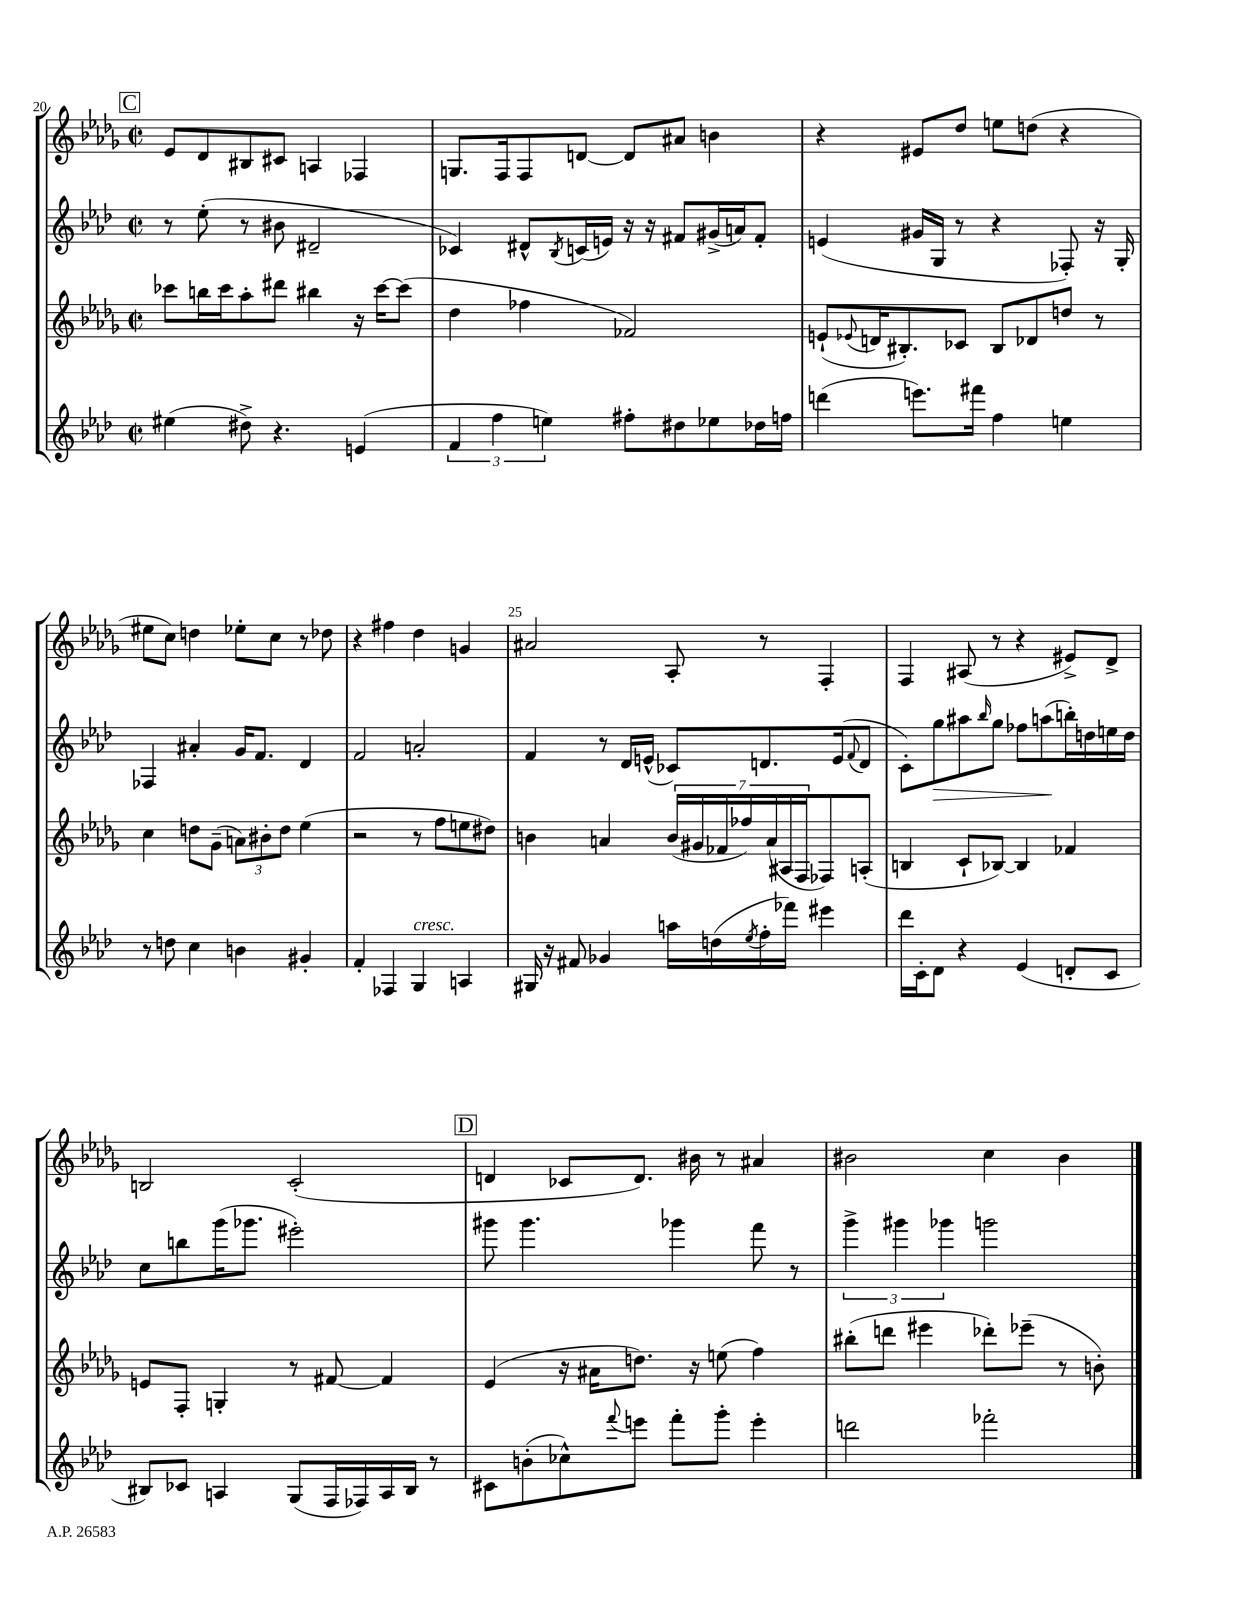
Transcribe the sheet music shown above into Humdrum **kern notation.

**kern	**kern	**kern	**kern
*staff4	*staff3	*staff2	*staff1
*clefG2	*clefG2	*clefG2	*clefG2
*k[b-e-a-d-]	*k[b-e-a-d-g-]	*k[b-e-a-d-]	*k[b-e-a-d-g-]
*M2/2	*M2/2	*M2/2	*M2/2
*met(c|)	*met(c|)	*met(c|)	*met(c|)
(4ee#	8ccc-	8r	8e-
.	16bb	(8ee-'	8d-
.	16ccc-	.	.
8dd#^)	8aa-'	8r	8B#
4.r	8ddd#	8b#	8c#
.	4bb#	2d#~	4A
(4e	16r	.	4F-
.	[16ccc-	.	.
.	(8ccc-]	.	.
=	=	=	=
6f	4dd-	4c-)	8.G
6ff	.	.	.
.	.	.	16F
.	4ff-	8d#^^	8F
6ee)	.	.	.
.	.	8qB-	.
.	.	(16c	[8d
.	.	16e)	.
8ff#'	2f-)	16r	8d]
.	.	16r	.
8dd#	.	8f#	8a#
8ee-	.	(16g#^	4b
.	.	16a)	.
16dd-	.	8f#'	.
16ff	.	.	.
=	=	=	=
(4ddd	(8e`	(4e	4r
.	8qqe-	.	.
.	16d	.	.
.	8.B#')	.	.
8.eee)	.	16g#	8e#
.	.	16G	.
.	8c-	8r	8dd-
16fff#	.	.	.
4ff	8B#	4r	8ee
.	8d-	.	(8dd
4ee	8dd	8F-')	4r
.	8r	16r	.
.	.	16G'	.
=	=	=	=
8r	4cc	4F-	8ee#
8dd	.	.	8cc)
4cc	8dd	4a#'	4dd
.	(8g-~	.	.
4b	12a)	16g	8ee-'
.	.	8.f	.
.	12b#'	.	.
.	.	.	8cc
.	12dd	.	.
4g#'	(4ee-	4d-	8r
.	.	.	8dd-
=	=	=	=
4f'	2r	2f	4r
4F-	.	.	4ff#
4G	8r	2a'	4dd-
.	8ff	.	.
4A	8ee	.	4g
.	8dd#)	.	.
=	=	=	=
16G#	4b	4f	2a#
16r	.	.	.
8f#	.	.	.
4g-	4a	8r	.
.	.	16d-	.
.	.	(16e^^	.
16aa	(28b	8c-)	8A-'
.	28g#	.	.
(16dd	.	.	.
.	28f-	.	.
.	28ff-)	.	.
8qee-	.	.	.
16ff'	.	8.d	8r
.	(28a	.	.
.	28A#	.	.
16fff-)	.	.	.
.	28F	.	.
4eee#	8F-)	.	4F'
.	.	(16e	.
.	.	8qqf	.
.	(8A'	8d	.
=	=	=	=
16ddd-	4B	8c')	4F
16c'	.	.	.
8d-	.	8gg	.
4r	8c`	8aa#	(8A#
.	.	16qqbb-	.
.	[8B-)	8gg	8r
(4e-	4B-]	8ff-	4r
.	.	(8aa	.
8d'	4f-	16bb')	8e#^)
.	.	16dd	.
8c	.	16ee	8d-^
.	.	16dd	.
=	=	=	=
8B#)	8e	8cc	2B
8c-	8F'	8bb	.
4A	4G'	(16ggg	.
.	.	8.ggg-	.
(8G	8r	2eee#')	(2c'
16F	[8f#	.	.
16F-)	.	.	.
16A	4f#]	.	.
16B#	.	.	.
8r	.	.	.
=	=	=	=
8c#	(4e-	8ggg#	4d
(8b'	.	4.ggg#	.
8cc-^^)	16r	.	8c-
.	16a#	.	.
8qqfff	.	.	.
8eee	8.dd)	.	8.d)
8fff'	.	4ggg-	.
.	16r	.	16b#
8ggg'	(8ee	.	8r
4eee'	4ff)	8fff	4a#
.	.	8r	.
=	=	=	=
2ddd	(8bb#'	6ggg^	2b#
.	8ddd	.	.
.	.	6ggg#	.
.	4eee#	.	.
.	.	6ggg-	.
2fff-'	8ddd-')	2ggg	4cc
.	(8eee-~	.	.
.	8r	.	4b#
.	8b')	.	.
==	==	==	==
*-	*-	*-	*-
